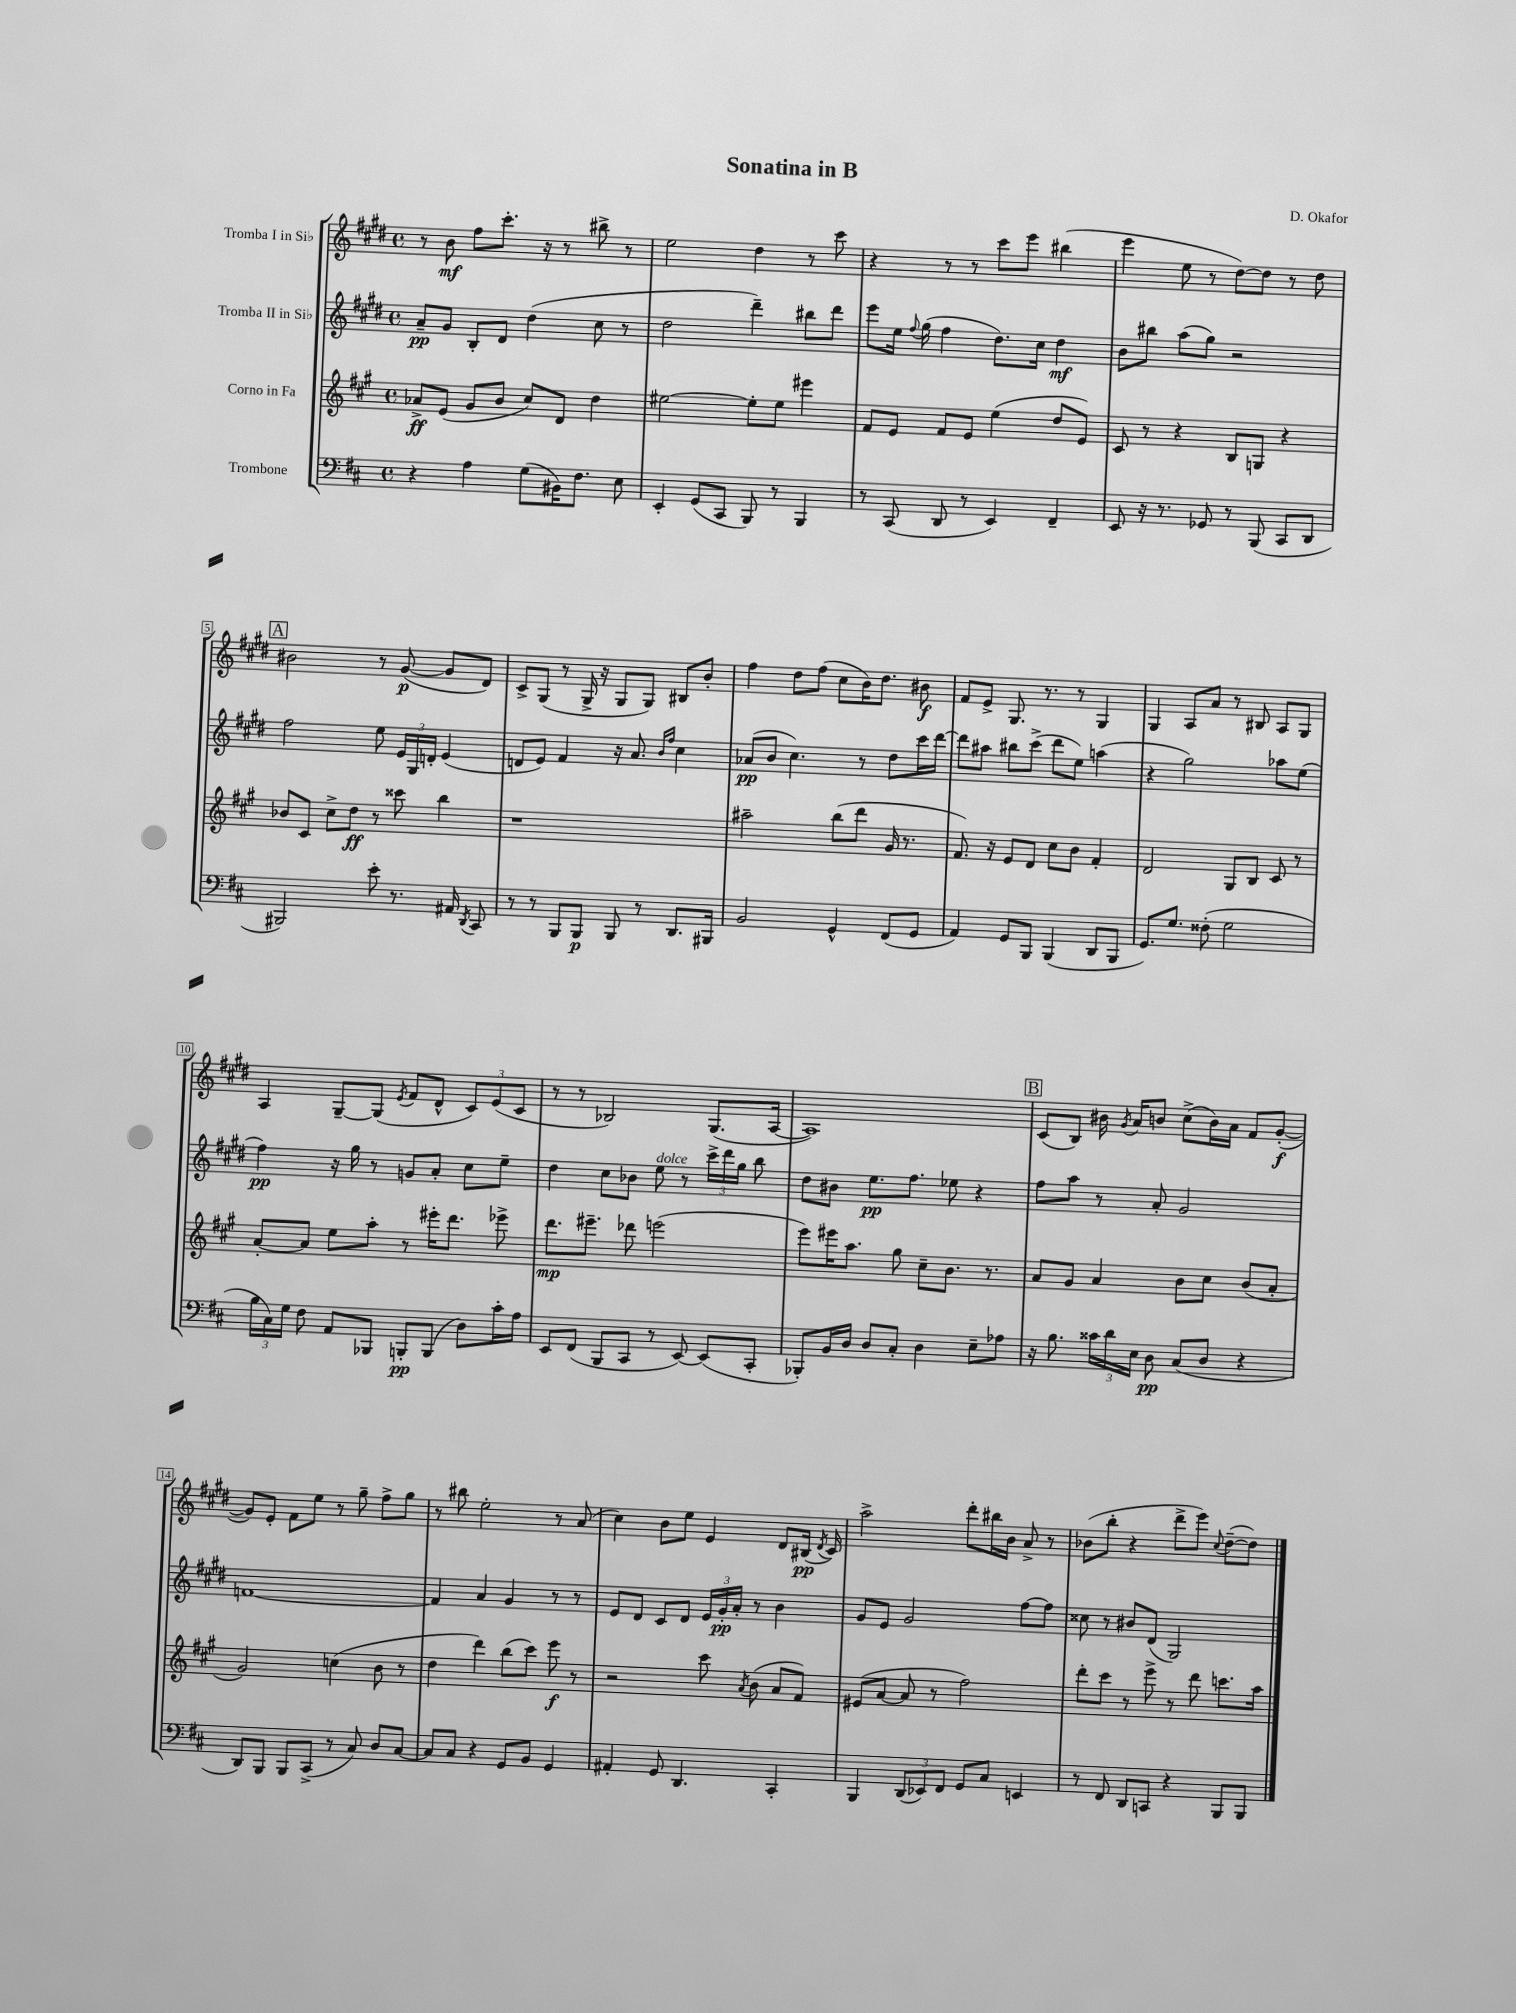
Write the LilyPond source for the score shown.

\header { title = "Sonatina in B" composer = "D. Okafor" }
<<
\new StaffGroup <<
\new Staff = "s0" \with { instrumentName = "Tromba I in Sib" } {
    \clef treble \key e \major \defaultTimeSignature \time 4/4
    \autoBeamOff r8 b'8\mf fis''8[ cis'''8.]-. r16 r8 bis''8-> r8 |
    e''2 dis''4 r8 cis'''8 |
    r4 r8 r8 cis'''8[ e'''8] bis''4( |
    e'''4 e''8 r8 dis''8[~) dis''8] r8 dis''8 |
    \mark \markup { \box "A" } bis'2 r8 gis'8~\p( gis'8[ dis'8]) |
    cis'8[-> gis8]( r8 gis16-> r16 gis8[ gis8]) bis8[ b'8]-. |
    fis''4 dis''8[ fis''8]( cis''8[ b'16) dis''8.] bis'8\f |
    fis'8[ e'8]-> gis8. r8. r8 gis4 |
    gis4 a8[ a'8] r8 bis8 a8[ gis8] |
    a4 gis8[~-- gis8]( \acciaccatura { e'8 } fis'8[ dis'8]-^ \tuplet 3/2 { cis'8[) e'8( cis'8] } |
    r8 r8 bes2) gis8.[( a16]~ |
    a1) |
    \mark \markup { \box "B" } cis'8[( b8]) bis'16 \acciaccatura { gis'8 } a'16[ b'8] cis''8[->( b'16) a'16] fis'8[ gis'8]~-.\f( |
    gis'8[) e'8]-. fis'8[ e''8] r8 gis''8-- fis''8[-> gis''8] |
    r8 bis''8 e''2-. r8 a'8( |
    cis''4) b'8[ e''8] e'4 dis'8[ bis16]\pp( \acciaccatura { dis'8 } cis'16) |
    a''2-> dis'''8[-. bis''16 b'16] a'8-> r8 |
    bes'8[( b''8]-. r4 dis'''8[-> e'''8]) \appoggiatura { cis''8 } dis''8[~--( dis''8]) \bar "|." |
}
\new Staff = "s1" \with { instrumentName = "Tromba II in Sib" } {
    \clef treble \key e \major \defaultTimeSignature \time 4/4
    \autoBeamOff a'8[--\pp gis'8] b8[-. dis'8] dis''4( cis''8 r8 |
    dis''2 dis'''4--) bis''8[ dis'''8] |
    e'''8[ e''16] \appoggiatura { fis''8 } gis''16( fis''4 dis''8.[) cis''16] dis''4\mf |
    b'8[ bis''8] a''8[( gis''8]) r2 |
    \mark \markup { \box "A" } fis''2 e''8 \tuplet 3/2 { e'16[ gis16 d'16]-. } e'4( |
    d'8[ e'8]) fis'4 r16 a'8. \grace { b'16[ fis''16] } cis''4 |
    aes'8[\pp( b'8] cis''4.) r8 dis''8[ cis'''16 dis'''16]~ |
    dis'''8[ ais''8] bis''8[ cis'''8]->( dis'''8[ e''8]) a''4( |
    r4 gis''2) aes''8[ e''8]( |
    fis''4\pp) r16 gis''16 r8 g'8[ a'8]-. cis''8[ e''8]-- |
    dis''4 cis''8[ bes'8] e''8^\markup { \italic "dolce" } r8 \tuplet 3/2 { cis'''16[-> dis'''16 gis''16] } b''8 |
    dis''8[ bis'8] e''8.[\pp fis''8.] ees''8 r4 |
    \mark \markup { \box "B" } fis''8[ a''8] r8 a'8-. gis'2 |
    f'1~ |
    f'4 a'4 gis'4 r8 r8 |
    e'8[ dis'8] cis'8[ dis'8] \tuplet 3/2 { e'16[ gis'16-.\pp a'16]-. } r8 b'4 |
    gis'8[ e'8] gis'2 fis''8[~ fis''8] |
    cisis''8 r8 bis'8[ dis'8]( gis2) \bar "|." |
}
\new Staff = "s2" \with { instrumentName = "Corno in Fa" } {
    \clef treble \key a \major \defaultTimeSignature \time 4/4
    \autoBeamOff aes'8[->\ff e'8]( gis'8[ b'8] cis''8[) d'8] d''4 |
    eis''2~ eis''8[-. eis''8] eis'''4 |
    fis'8[ e'8] fis'8[ e'8] e''4( d''8[ e'8]) |
    cis'8 r8 r4 b8[ g8] r4 |
    \mark \markup { \box "A" } bes'8[ cis'8] cis''8[-> d''8]\ff r8 cisis'''8 b''4 |
    r1 |
    ais''2-- b''8[( d'''8] gis'16 r8. |
    fis'8.) r16 e'8[ d'8] cis''8[ b'8] fis'4-. |
    d'2 gis8[ b8] cis'8 r8 |
    a'8[~-. a'8] e''8[ a''8]-. r8 eis'''16[-. d'''8.] ees'''8-> |
    d'''8.[\mp eis'''8.]-- des'''8 e'''2( |
    e'''8[) eis'''16 a''8.] gis''8 cis''8[-- b'8.] r8. |
    \mark \markup { \box "B" } a'8[ gis'8] a'4 b'8[ cis''8] b'8[( a'8]-. |
    gis'2) c''4( b'8 r8 |
    d''4 d'''4) b''8[( cis'''8]) e'''8\f r8 |
    r2 cis'''8 \acciaccatura { a'8 } b'8( a'8[ fis'8]) |
    eis'8[( a'8]~ a'8 r8 fis''2) |
    d'''8[-. cis'''8] r8 e'''8-> r8 d'''8 c'''8.[ a''16] \bar "|." |
}
\new Staff = "s3" \with { instrumentName = "Trombone" } {
    \clef bass \key d \major \defaultTimeSignature \time 4/4
    \autoBeamOff r4 a4 g8[( bis,16) fis8.] e8 |
    e,4-. g,8[( cis,8] b,,8) r8 b,,4 |
    r8 cis,8( d,8 r8 e,4) fis,4-- |
    e,8 r16 r8. ges,8 r8 b,,8( cis,8[ d,8] |
    \mark \markup { \box "A" } bis,,2) e'8-. r8. ais,16 \acciaccatura { d,8 } cis,8 |
    r8 r8 b,,8[ b,,8]\p b,,8 r8 d,8.[ bis,,16] |
    b,2 g,4-^ fis,8[( g,8] |
    a,4) g,8[ b,,8] b,,4( d,8[ b,,8] |
    g,8.[) g8.] fisis8-.( g2 |
    \tuplet 3/2 { b16[ cis16) g16] } fis8 a,8[ bes,,8] b,,8[-.\pp b,,8]( d8[) cis'16-. a16] |
    e,8[ fis,8]( b,,8[ cis,8] r8 e,8~) e,8[( cis,8]-. |
    bes,,8[-.) b,16 d16] d8[ cis8]-. d4 e8[-- aes8] |
    \mark \markup { \box "B" } r16 b8. \tuplet 3/2 { cisis'16[ d'16 e16] } d8\pp cis8[( d8] r4 |
    d,8[) b,,8] b,,8[ cis,8]->( r8 cis8) d8[ cis8]~ |
    cis8[ cis8] r4 g,8[ b,8] g,4 |
    ais,4-. g,8 d,4. cis,4-. |
    b,,4 \tuplet 3/2 { d,8[( ees,8) fis,8] } g,8[ cis8] e,4 |
    r8 fis,8 d,8[ c,8] r4 b,,8[ b,,8] \bar "|." |
}
>>
>>
\layout { \context { \Score \override BarNumber.stencil = #(make-stencil-boxer 0.1 0.3 ly:text-interface::print) } }
